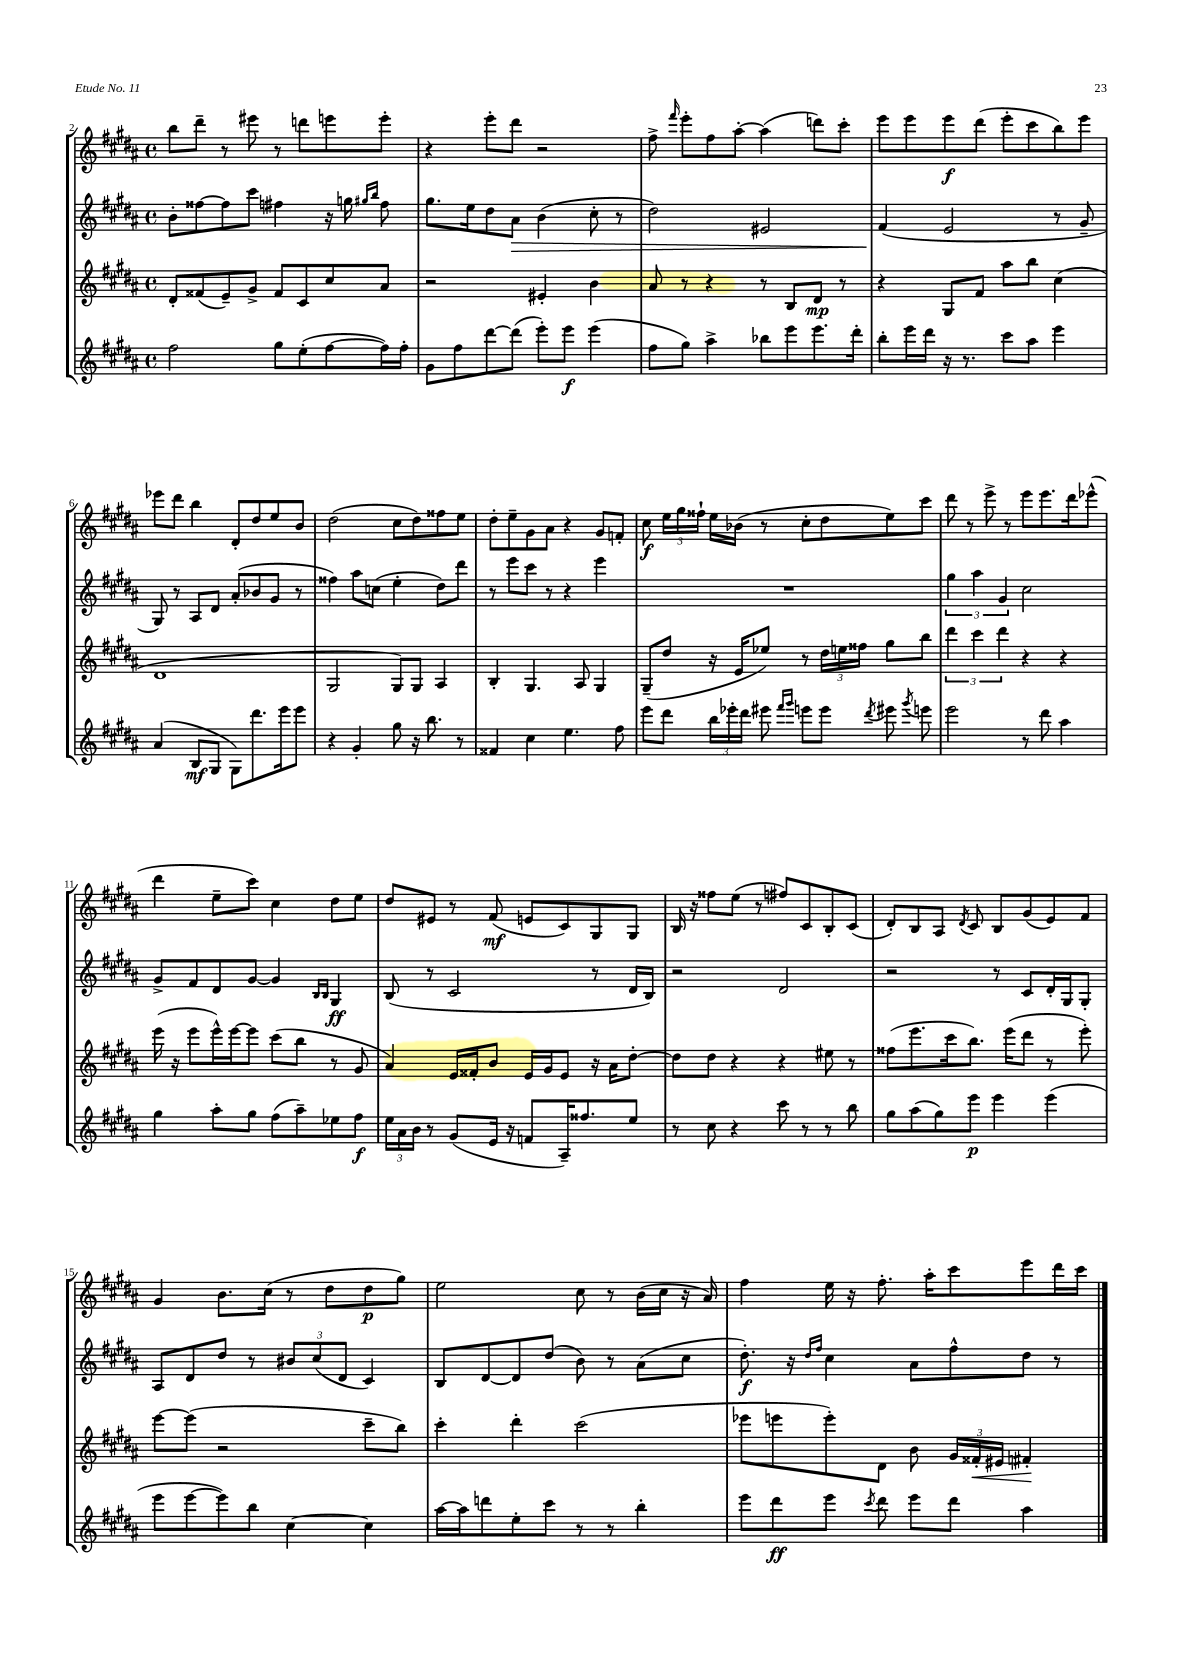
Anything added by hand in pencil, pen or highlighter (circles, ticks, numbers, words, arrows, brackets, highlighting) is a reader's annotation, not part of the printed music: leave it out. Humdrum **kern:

**kern	**kern	**kern	**kern
*staff4	*staff3	*staff2	*staff1
*clefG2	*clefG2	*clefG2	*clefG2
*k[f#c#g#d#a#]	*k[f#c#g#d#a#]	*k[f#c#g#d#a#]	*k[f#c#g#d#a#]
*M4/4	*M4/4	*M4/4	*M4/4
*met(c)	*met(c)	*met(c)	*met(c)
2ff#	8d#'	8b'	8bb
.	(8f##	[8ff##	8ddd#~
.	8e~)	8ff##]	8r
.	8g#^	8ccc#	8eee#
8gg#	8f##	4ff#	8r
(8ee'	8c#	.	8ddd
[8ff#	8cc#	16r	8eee
.	.	16gg	.
.	.	16qqgg#	.
.	.	16qqbb	.
16ff#])	8a#	8ff#	8eee'
16ff#'	.	.	.
=	=	=	=
8g#	2r	8.gg#	4r
8ff#	.	.	.
.	.	16ee	.
[8ddd#	.	8dd#	8eee'
(8ddd#]	.	8a#	8ddd#
8eee')	4e#'	(4b	2r
8eee	.	.	.
(4eee	4b	8cc#'	.
.	.	8r	.
=	=	=	=
8ff#	8a#	2dd#)	8ff#^
.	.	.	16qqfff#
8gg#)	8r	.	8eee'
4aa#^	4r	.	8ff#
.	.	.	[8aa#'
8bb-	8r	2e#	(4aa#]
8eee	8B	.	.
8.eee	8d#	.	8ddd)
.	8r	.	8ccc#'
16ddd#'	.	.	.
=	=	=	=
8bb'	4r	(4f#	8eee
16eee	.	.	8eee
16ddd#	.	.	.
16r	8G#	2e	8eee
8.r	.	.	.
.	8f#	.	(8ddd#
8ccc#	8aa#	.	8eee'
8aa#	8bb	.	8ccc#
4eee	(4cc#	8r	8bb)
.	.	8g#~	8eee
=	=	=	=
(4a#	1d#	8G#)	8eee-
.	.	8r	8ddd#
8B	.	8A#	4bb
8G#	.	8d#	.
8G#)	.	(8a#'	8d#'
8.ddd#	.	8b-	8dd#
.	.	8g#	8ee
16eee	.	.	.
8eee	.	8r	8b
=	=	=	=
4r	2G#	4ff##)	(2dd#
4g#'	.	8aa#	.
.	.	(8cc	.
8gg#	8G#)	4ee'	8cc#
16r	8G#	.	8dd#)
8.bb	.	.	.
.	4A#	8dd#)	8ff##
8r	.	8ddd#	8ee
=	=	=	=
4f##	4B'	8r	8dd#'
.	.	8eee	8ee~
4cc#	4.G#	8ccc#	8g#
.	.	8r	8a#
4.ee	.	4r	4r
.	8A#	.	.
.	4G#	4eee	8g#
8ff#	.	.	8f'
=	=	=	=
8eee	(8G#~	1r	8cc#
8ddd#	8dd#	.	24ee
.	.	.	24gg#
.	.	.	24ff##`
24bb	16r	.	16ee
24eee-'	.	.	.
.	16e	.	(16b-
24ddd#	.	.	.
8eee#	8ee-)	.	8r
16qqfff#	.	.	.
16qqggg#	.	.	.
8eee	8r	.	8cc#'
8eee	24dd#	.	8dd#
.	24ee	.	.
.	24ff##	.	.
8qddd#	.	.	.
8eee#	8gg#	.	8ee)
8qggg#	.	.	.
8eee	8bb	.	8ccc#
=	=	=	=
2eee	6ddd#	6gg#	8ddd#
.	.	.	8r
.	6ccc#	6aa#	.
.	.	.	8eee^
.	6ddd#	6g#	.
.	.	.	8r
8r	4r	2cc#	8eee
8ddd#	.	.	8.eee
4aa#	4r	.	.
.	.	.	16ddd#
.	.	.	(8eee-^^
=	=	=	=
4gg#	(16eee	8g#^	4ddd#
.	16r	.	.
.	8eee	8f#	.
8aa#'	16eee^^)	8d#	8ee~
.	[16eee	.	.
8gg#	8eee]	[8g#	8ccc#)
(8ff#	(8ccc#	4g#]	4cc#
8aa#~)	8bb	.	.
.	.	16qqB	.
.	.	16qqB	.
8ee-	8r	4G#	8dd#
8ff#	8g#	.	8ee
=	=	=	=
24ee	4a#)	(8B	8dd#
24a#	.	.	.
24b	.	.	.
8r	.	8r	8e#
(8g#	16e	2c#	8r
.	16f##'	.	.
16e	8b	.	(8f#
16r	.	.	.
8f	16e	.	8e
.	16g#	.	.
16A#~)	8e	.	8c#)
8.ff##	.	.	.
.	16r	8r	8G#
.	16a#	.	.
8ee	[8dd#'	16d#	8G#
.	.	16B)	.
=	=	=	=
8r	8dd#]	2r	16B
.	.	.	16r
8cc#	8dd#	.	8ff##
4r	4r	.	(8ee
.	.	.	8r
8ccc#	4r	2d#	8ff#)
8r	.	.	8c#
8r	8ee#	.	8B'
8bb	8r	.	(8c#
=	=	=	=
8gg#	(8ff##	2r	8d#')
(8aa#	8.eee	.	8B
8gg#)	.	.	8A#
.	16ccc#	.	.
.	.	.	8qd#
8eee	8.bb)	.	8c#
4eee	.	8r	8B
.	(16eee	.	.
.	8ddd#	8c#	(8g#
(4eee	8r	16d#'	8e)
.	.	16G#	.
.	8eee')	8G#'	8f#
=	=	=	=
8eee	[8eee	8A#	4g#
[8eee	(8eee]	8d#	.
8eee])	2r	8dd#	8.b
8bb	.	8r	.
.	.	.	(16cc#
[4cc#	.	12b#	8r
.	.	(12cc#	.
.	.	.	8dd#
.	.	12d#	.
4cc#]	8ccc#~	4c#)	8dd#
.	8bb)	.	8gg#)
=	=	=	=
[16aa#	4ccc#'	8B	2ee
16aa#]	.	.	.
8ddd	.	[8d#	.
8ee'	4ddd#'	8d#]	.
8ccc#	.	(8dd#	.
8r	(2ccc#	8b)	8cc#
8r	.	8r	8r
4bb'	.	(8a#	(16b
.	.	.	16cc#
.	.	8cc#	16r
.	.	.	16a#)
=	=	=	=
8eee	8eee-	8.dd#')	4ff#
8ddd#	8eee	.	.
.	.	16r	.
.	.	16qqdd#	.
.	.	16qqff#	.
8eee	8eee')	4cc#	16ee
.	.	.	16r
8qccc#	.	.	.
8ddd#	8d#	.	8.ff#'
8eee	8b	8a#	.
.	.	.	16aa#'
8ddd#	24g#	8ff#^^	8ccc#
.	24f##'	.	.
.	24e#	.	.
4aa#	4f#'	8dd#	8eee
.	.	8r	16ddd#
.	.	.	16ccc#
==	==	==	==
*-	*-	*-	*-
